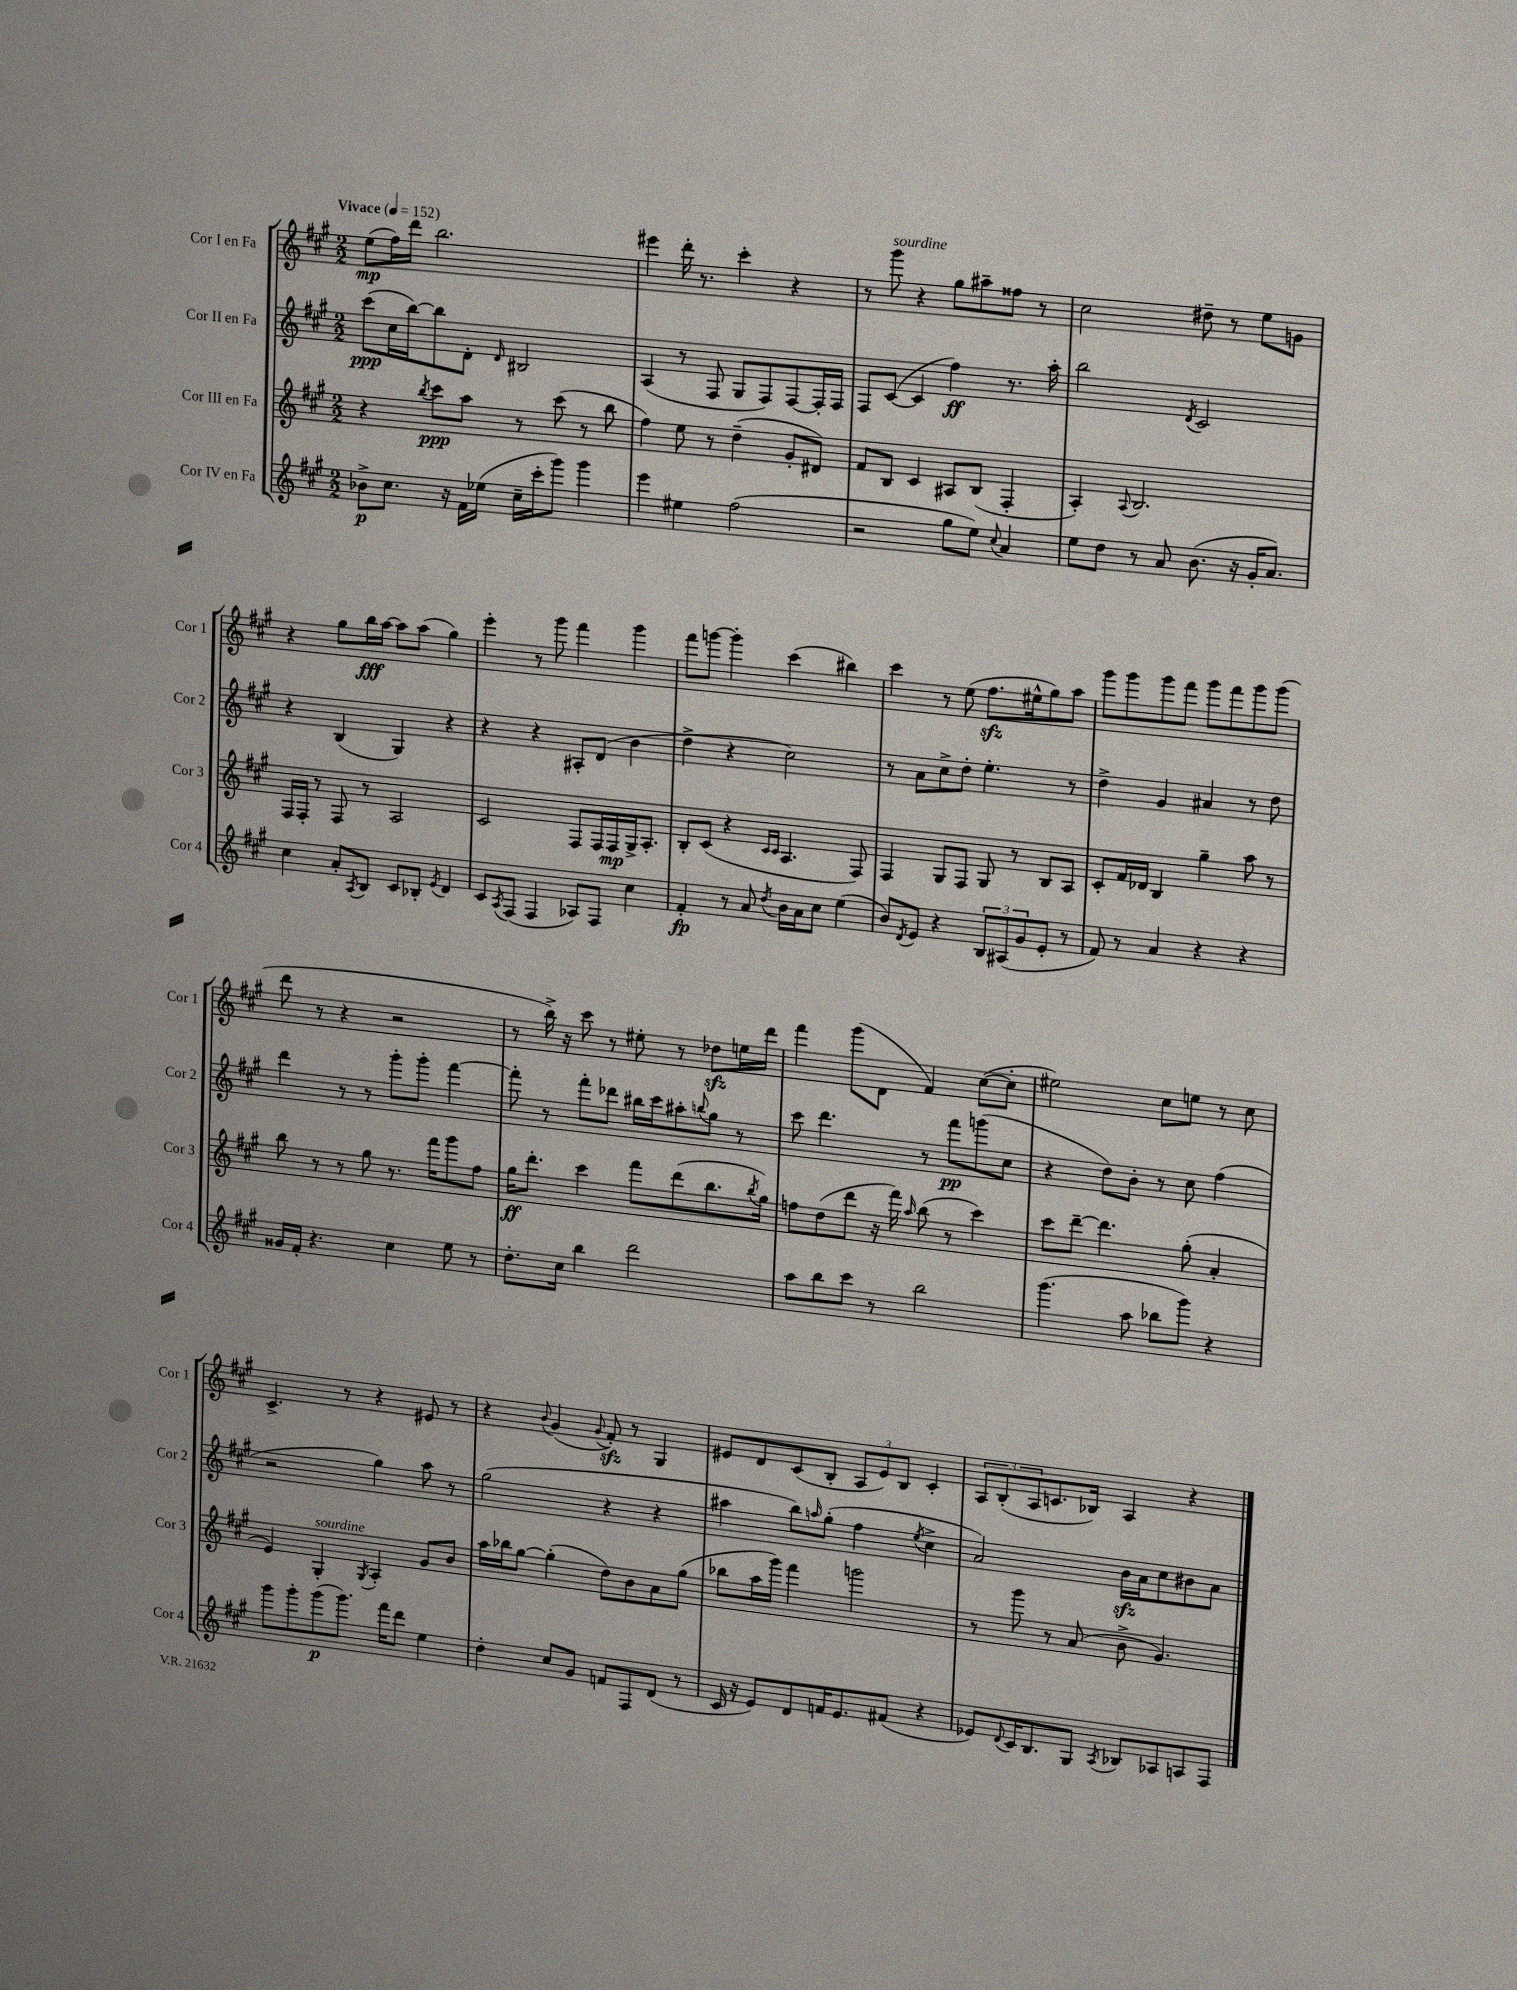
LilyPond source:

<<
\new StaffGroup <<
\new Staff = "s0" \with { instrumentName = "Cor I en Fa" shortInstrumentName = "Cor 1" } {
    \clef treble \key a \major \numericTimeSignature \time 2/2 \tempo "Vivace" 4 = 152
    e''8\mp( fis''16) d'''16 b''2. |
    eis'''4 d'''16-. r8. cis'''4-. r4 |
    r8 gis'''8^\markup { \italic "sourdine" } r4 gis''8 ais''8-- fisis''8 r8 |
    cis''2 dis''8-- r8 e''8 g'8 |
    r4 gis''8 b''16\fff a''16~ a''8 a''8( gis''4) |
    e'''4-. r8 gis'''8 fis'''4 gis'''4 |
    fis'''8 g'''8~ g'''4-. cis'''4( bis''4) |
    cis'''4 r8 e''8( fis''8.\sfz eis''16-^ gis''8) a''8 |
    gis'''8 gis'''8 gis'''8 fis'''8 gis'''8 fis'''8 gis'''8 gis'''8( |
    d'''8 r8 r4 r2 |
    r8 b''16->) r16 cis'''8 r8 eis''8-. r8 des''8\sfz e''16 d'''16 |
    fis'''4 gis'''8( d'8 fis'4) cis''8~( cis''8-. |
    eis''2) cis''8 e''8 r8 cis''8 |
    cis'4.-> r8 r4 eis'8 r8 |
    r4 \appoggiatura { b'8 } gis'4( \appoggiatura { gis'8 } fis'8-.\sfz) r8 gis4 |
    eis'8 d'8 cis'8( b8-. \tuplet 3/2 { a8 eis'8) b8 } cis'4-. |
    \tuplet 3/2 { a8 b8-.( a8 } c'8. bes16) a4 r4 \bar "|." |
}
\new Staff = "s1" \with { instrumentName = "Cor II en Fa" shortInstrumentName = "Cor 2" } {
    \clef treble \key a \major \numericTimeSignature \time 2/2
    cis'''8\ppp( cis''16 b''16~) b''8 d'8-. \grace { d'16 } bis2 |
    a4( r8 fis8 gis8 fis8) fis8~ fis16-. fis16 |
    fis8 cis'8~( cis'4 fis''4\ff) r8. a''16-. |
    b''2 \acciaccatura { d'8 } cis'2 |
    r4 b4( gis4) r4 |
    r4 r4 ais8-. d'8( b'4 |
    d''4-> r4 cis''2) |
    r8 a'8 cis''8-> d''8-. e''4.-. r8 |
    d''4-> gis'4 ais'4 r8 d''8 |
    d'''4 r8 r8 gis'''8-. gis'''8-. fis'''4~ |
    fis'''8-. r8 fis'''8-. des'''8 bis''16 cis'''16 ais''8-. \appoggiatura { b''8 } gis''8 r8 |
    cis'''8 d'''4. r8 fis'''8\pp g'''8( cis''8 |
    r4 d''8) b'8-. r8 cis''8 fis''4( |
    r2 gis''4) a''8 r8 |
    gis''2( r4 r4 |
    ais''4 b''8) \grace { a''16 } gis''8-.( fis''4 \acciaccatura { e''8 } cis''4-> |
    a'2) b'16\sfz a'16 cis''8 bis'8 a'8 \bar "|." |
}
\new Staff = "s2" \with { instrumentName = "Cor III en Fa" shortInstrumentName = "Cor 3" } {
    \clef treble \key a \major \numericTimeSignature \time 2/2
    r4 \acciaccatura { b''8 } cis'''8\ppp a''8 r8 cis'''8( r8 b''8 |
    fis''4) e''8 r8 d''4--( gis'8-. dis'8) |
    fis'8 b8 cis'4 ais8 b8( fis4-. |
    a4-.) \appoggiatura { a8 } b2. |
    fis16 fis16-. r8 fis8 r8 a2 |
    cis'2 fis8 fis16 fis16\mp gis16-> a8.-. |
    b8-. cis'8( r4 \grace { cis'16 cis'16 } a4. fis8) |
    fis4 gis8 fis8 gis8 r8 b8 a8 |
    cis'8-. fis'16 des'16 b4 gis''4-- a''8 r8 |
    b''8 r8 r8 gis''8 r8. fis'''16 gis'''8 fis''8 |
    gis''16\ff d'''8.-. cis'''4 fis'''8 d'''8( b''8. \acciaccatura { b''8 } gis''16) |
    f''8 d''8( d'''8 r16 fis'''16) \grace { a''16 } b''8( r8 cis'''4) |
    cis'''8 d'''8~-- d'''4. gis''8-.( a'4-. |
    e'4) gis4-.^\markup { \italic "sourdine" } \acciaccatura { gis8 } a4-. gis'8 b'8 |
    a''16 bes''16 gis''8~ gis''4-.( d''8) b'8 a'8 gis''8( |
    bes''8 a''16 gis'''16) fis'''4 g'''2 |
    r8 gis'''8 r8 a'8( b'8-> gis'4.) \bar "|." |
}
\new Staff = "s3" \with { instrumentName = "Cor IV en Fa" shortInstrumentName = "Cor 4" } {
    \clef treble \key a \major \numericTimeSignature \time 2/2
    bes'8->\p cis''8. r16 fis'16 ees''16( cis''16-- cis'''16-. gis'''8) gis'''4 |
    e'''4 eis''4 fis''2( |
    r2 gis''8 e''8) \appoggiatura { cis''8 } a'4 |
    e''8 d''8 r8 a'8 b'8.( r16 gis'16-. a'8.) |
    cis''4 a'8-. \acciaccatura { a8 } b8 cis'8 bes8-. \acciaccatura { e'8 } d'4 |
    cis'8 \acciaccatura { a8 } fis8( fis4 aes8) fis8 cis''4 |
    fis'4-.\fp r8 a'8 \acciaccatura { d''8 } b'16 a'16 cis''8 e''4( |
    b'8) \acciaccatura { d'8 } e'8 r4 \tuplet 3/2 { b8 ais8( gis'8 } e'8-. r8 |
    fis'8) r8 a'4 r4 r4 |
    gisis'16 fis'16-. r4. cis''4 e''8 r8 |
    d''8.-. cis''16 b''4 d'''2 |
    a''8 b''8 cis'''8 r8 b''2 |
    gis'''4.( a''8 bes''8 gis'''8) r4 |
    gis'''8 gis'''8-. gis'''8\p( gis'''8.) fis'''16 d'''8 e''4 |
    d''4-. cis''8 gis'8 f'8 fis8 d'8( r8 |
    cis'16 r16 e'8) d'8 f'16 e'8. fis'8( r4 |
    ees'8) \appoggiatura { d'8 } cis'16 b8. gis8 \acciaccatura { a8 } bes8 aes8 a8 fis8 \bar "|." |
}
>>
>>
\layout { \context { \Score \remove "Bar_number_engraver" } }
